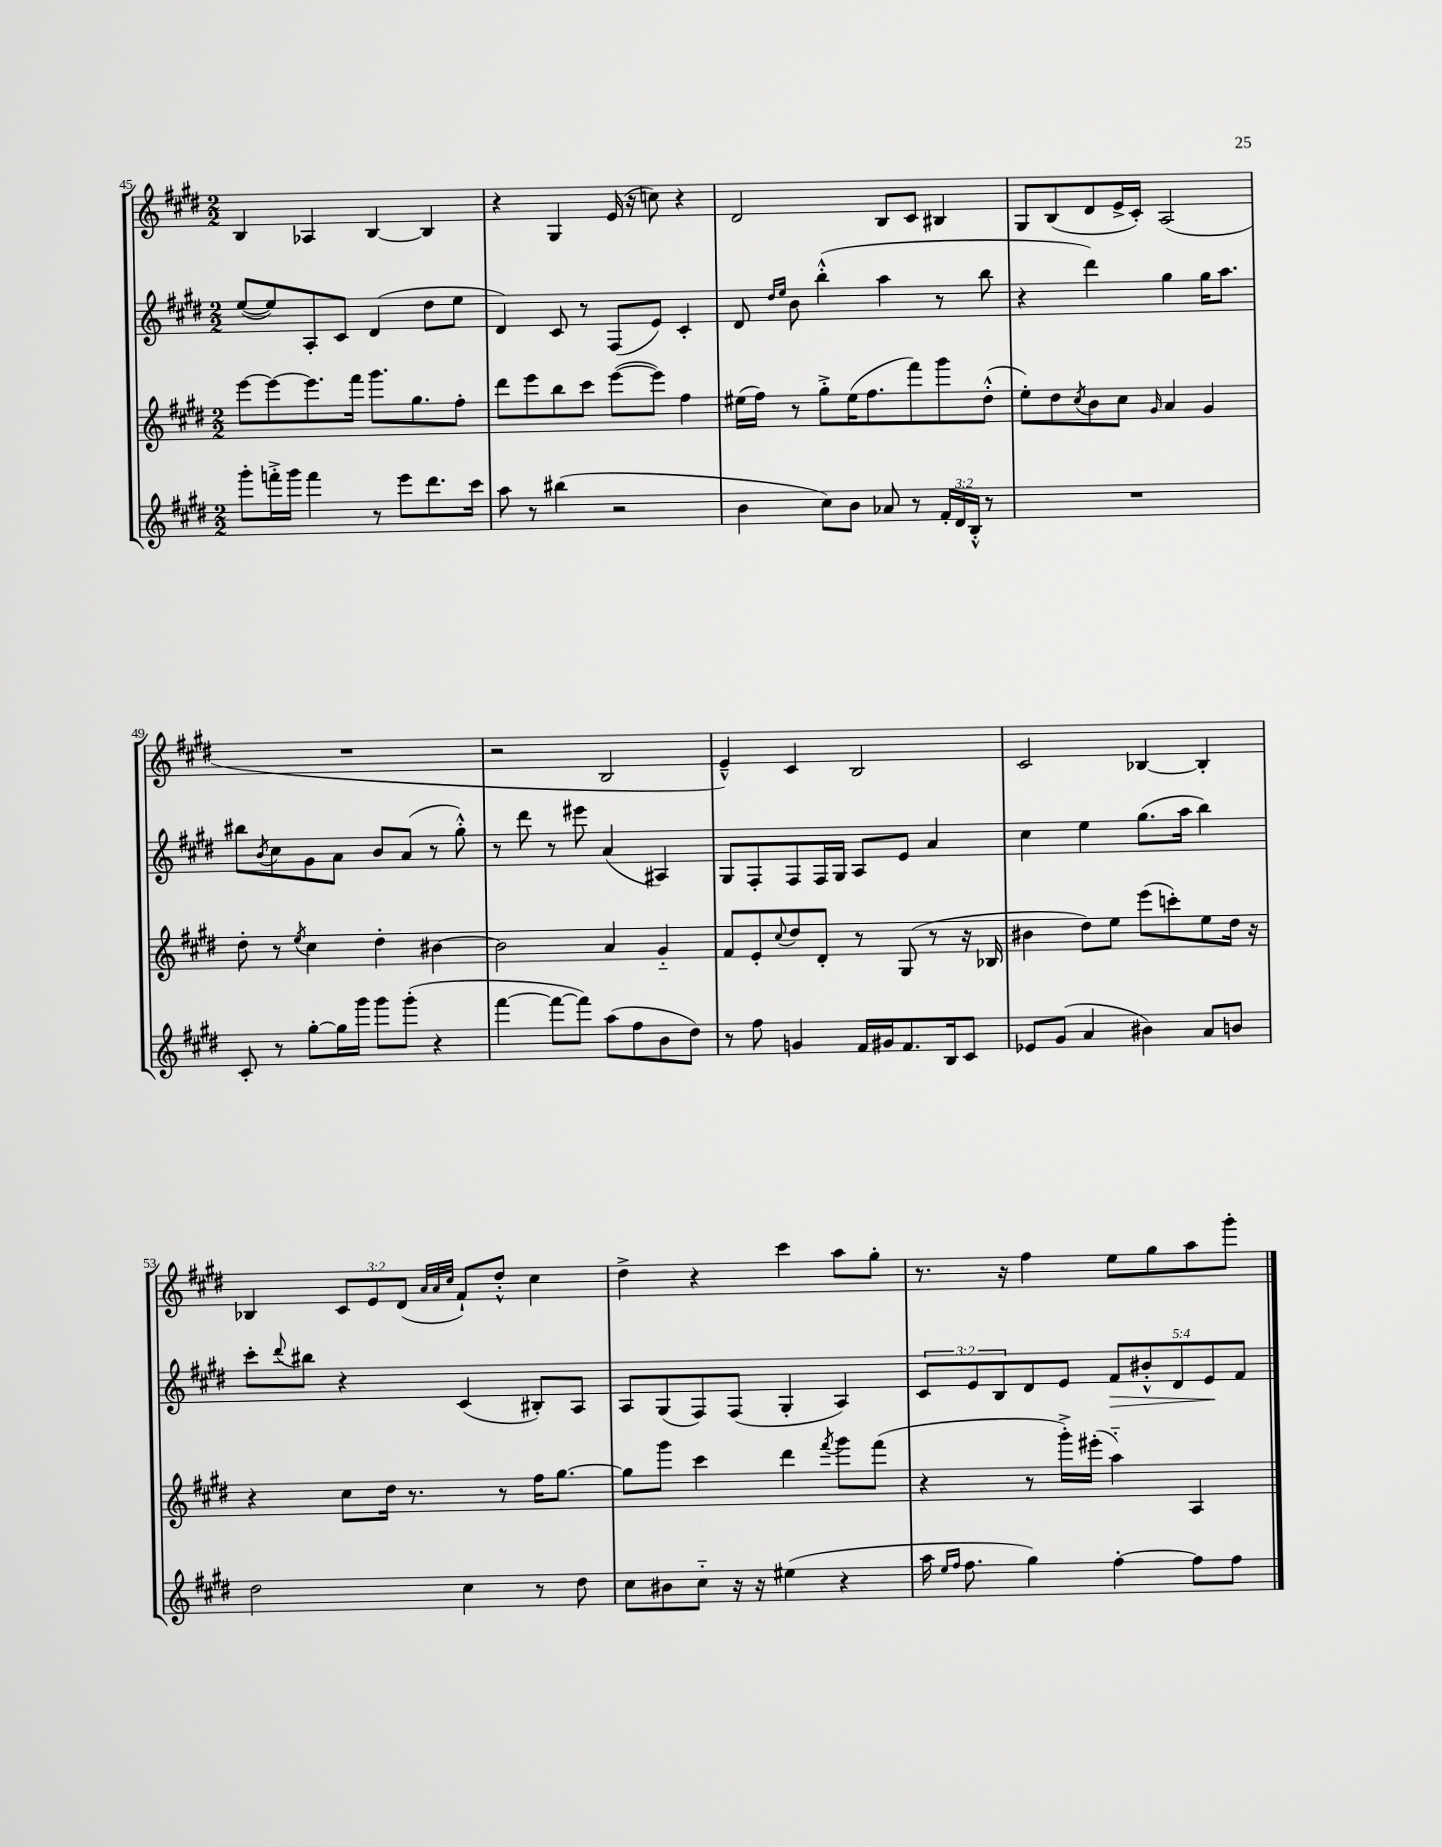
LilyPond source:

<<
\new StaffGroup <<
\new Staff = "s0" {
    \clef treble \key e \major \numericTimeSignature \time 2/2 \override Staff.TupletNumber.text = #tuplet-number::calc-fraction-text
    b4 aes4 b4~ b4 |
    r4 gis4 e'16( r16 c''8) r4 |
    dis'2 b8 cis'8 bis4 |
    gis8 b8( dis'8 e'16-> cis'16-.) a2( |
    R1 |
    r2 b2 |
    e'4---^) cis'4 b2 |
    cis'2 bes4~ bes4-. |
    bes4 \tuplet 3/2 { cis'8 e'8 dis'8( } \grace { a'32 a'32 cis''32 } fis'8-!) dis''8-.-^ cis''4 |
    dis''4-> r4 cis'''4 a''8 gis''8-. |
    r8. r16 fis''4 e''8 gis''8 a''8 gis'''8-. \bar "|." |
}
\new Staff = "s1" {
    \clef treble \key e \major \numericTimeSignature \time 2/2 \override Staff.TupletNumber.text = #tuplet-number::calc-fraction-text
    e''8~( e''8) a8-. cis'8 dis'4( dis''8 e''8 |
    dis'4) cis'8 r8 fis8( e'8) cis'4-. |
    dis'8 \grace { dis''16 e''16 } b'8 b''4-.-^( a''4 r8 b''8 |
    r4 dis'''4) gis''4 gis''16 a''8. |
    bis''8 \acciaccatura { b'8 } cis''8 gis'8 a'8 b'8 a'8( r8 gis''8-.-^) |
    r8 dis'''8 r8 eis'''8 a'4( ais4) |
    gis8 fis8-. fis8 fis16 gis16 a8 e'8 a'4 |
    cis''4 e''4 gis''8.( a''16 b''4) |
    cis'''8-. \appoggiatura { dis'''8 } bis''8 r4 cis'4( bis8-.) a8 |
    a8 gis8( fis8) fis8( gis4-. a4) |
    \tuplet 3/2 { cis'8 e'8 b8 } dis'8 e'8 \tuplet 5/4 { fis'8\> bis'8-.-^ dis'8 e'8\! fis'8 } \bar "|." |
}
\new Staff = "s2" {
    \clef treble \key e \major \numericTimeSignature \time 2/2
    e'''8~ e'''8~ e'''8. fis'''16 gis'''8. gis''8. fis''8-. |
    dis'''8 e'''8 b''8 cis'''8 e'''8~( e'''8) fis''4 |
    eis''16( fis''16) r8 gis''8-.-> eis''16( fis''8. fis'''8) gis'''8 dis''8-.-^( |
    e''8-.) dis''8 \acciaccatura { cis''8 } b'8 cis''8 \grace { gis'16 } a'4 gis'4 |
    dis''8-. r8 \acciaccatura { e''8 } cis''4 dis''4-. bis'4~ |
    bis'2 a'4 gis'4-_ |
    fis'8 e'8-. \appoggiatura { cis''8 } dis''8 dis'8-. r8 gis8( r8 r16 bes16 |
    bis'4 dis''8) e''8 e'''8( c'''8-.) e''8 dis''16 r16 |
    r4 cis''8 dis''16 r8. r8 fis''16 gis''8.~ |
    gis''8 gis'''8 cis'''4 dis'''4 \acciaccatura { fis'''8 } gis'''8 fis'''8( |
    r4 r8 gis'''16-.->) eis'''16-.( a''4-_) a4 \bar "|." |
}
\new Staff = "s3" {
    \clef treble \key e \major \numericTimeSignature \time 2/2 \override Staff.TupletNumber.text = #tuplet-number::calc-fraction-text
    gis'''8-. f'''16-.-> gis'''16 f'''4 r8 e'''8 dis'''8. cis'''16 |
    a''8 r8 bis''4( r2 |
    b'4 cis''8) b'8 aes'8 r8 \tuplet 3/2 { fis'16-. dis'16 b16-.-^ } r8 |
    R1 |
    cis'8-. r8 gis''8~-. gis''16 gis'''16 gis'''8 gis'''8-.( r4 |
    fis'''4~ fis'''8~ fis'''8) a''8( fis''8 b'8 dis''8) |
    r8 fis''8 g'4 fis'16 gis'16 fis'8. b16 cis'8 |
    ees'8 gis'8( a'4 bis'4) a'8 b'8 |
    dis''2 cis''4 r8 dis''8 |
    cis''8 bis'8 cis''8-_ r16 r16 eis''4( r4 |
    a''16 \grace { e''16 fis''16 } fis''8. gis''4) fis''4~-. fis''8 fis''8 \bar "|." |
}
>>
>>
\layout { \context { \Score currentBarNumber = #45 } }
